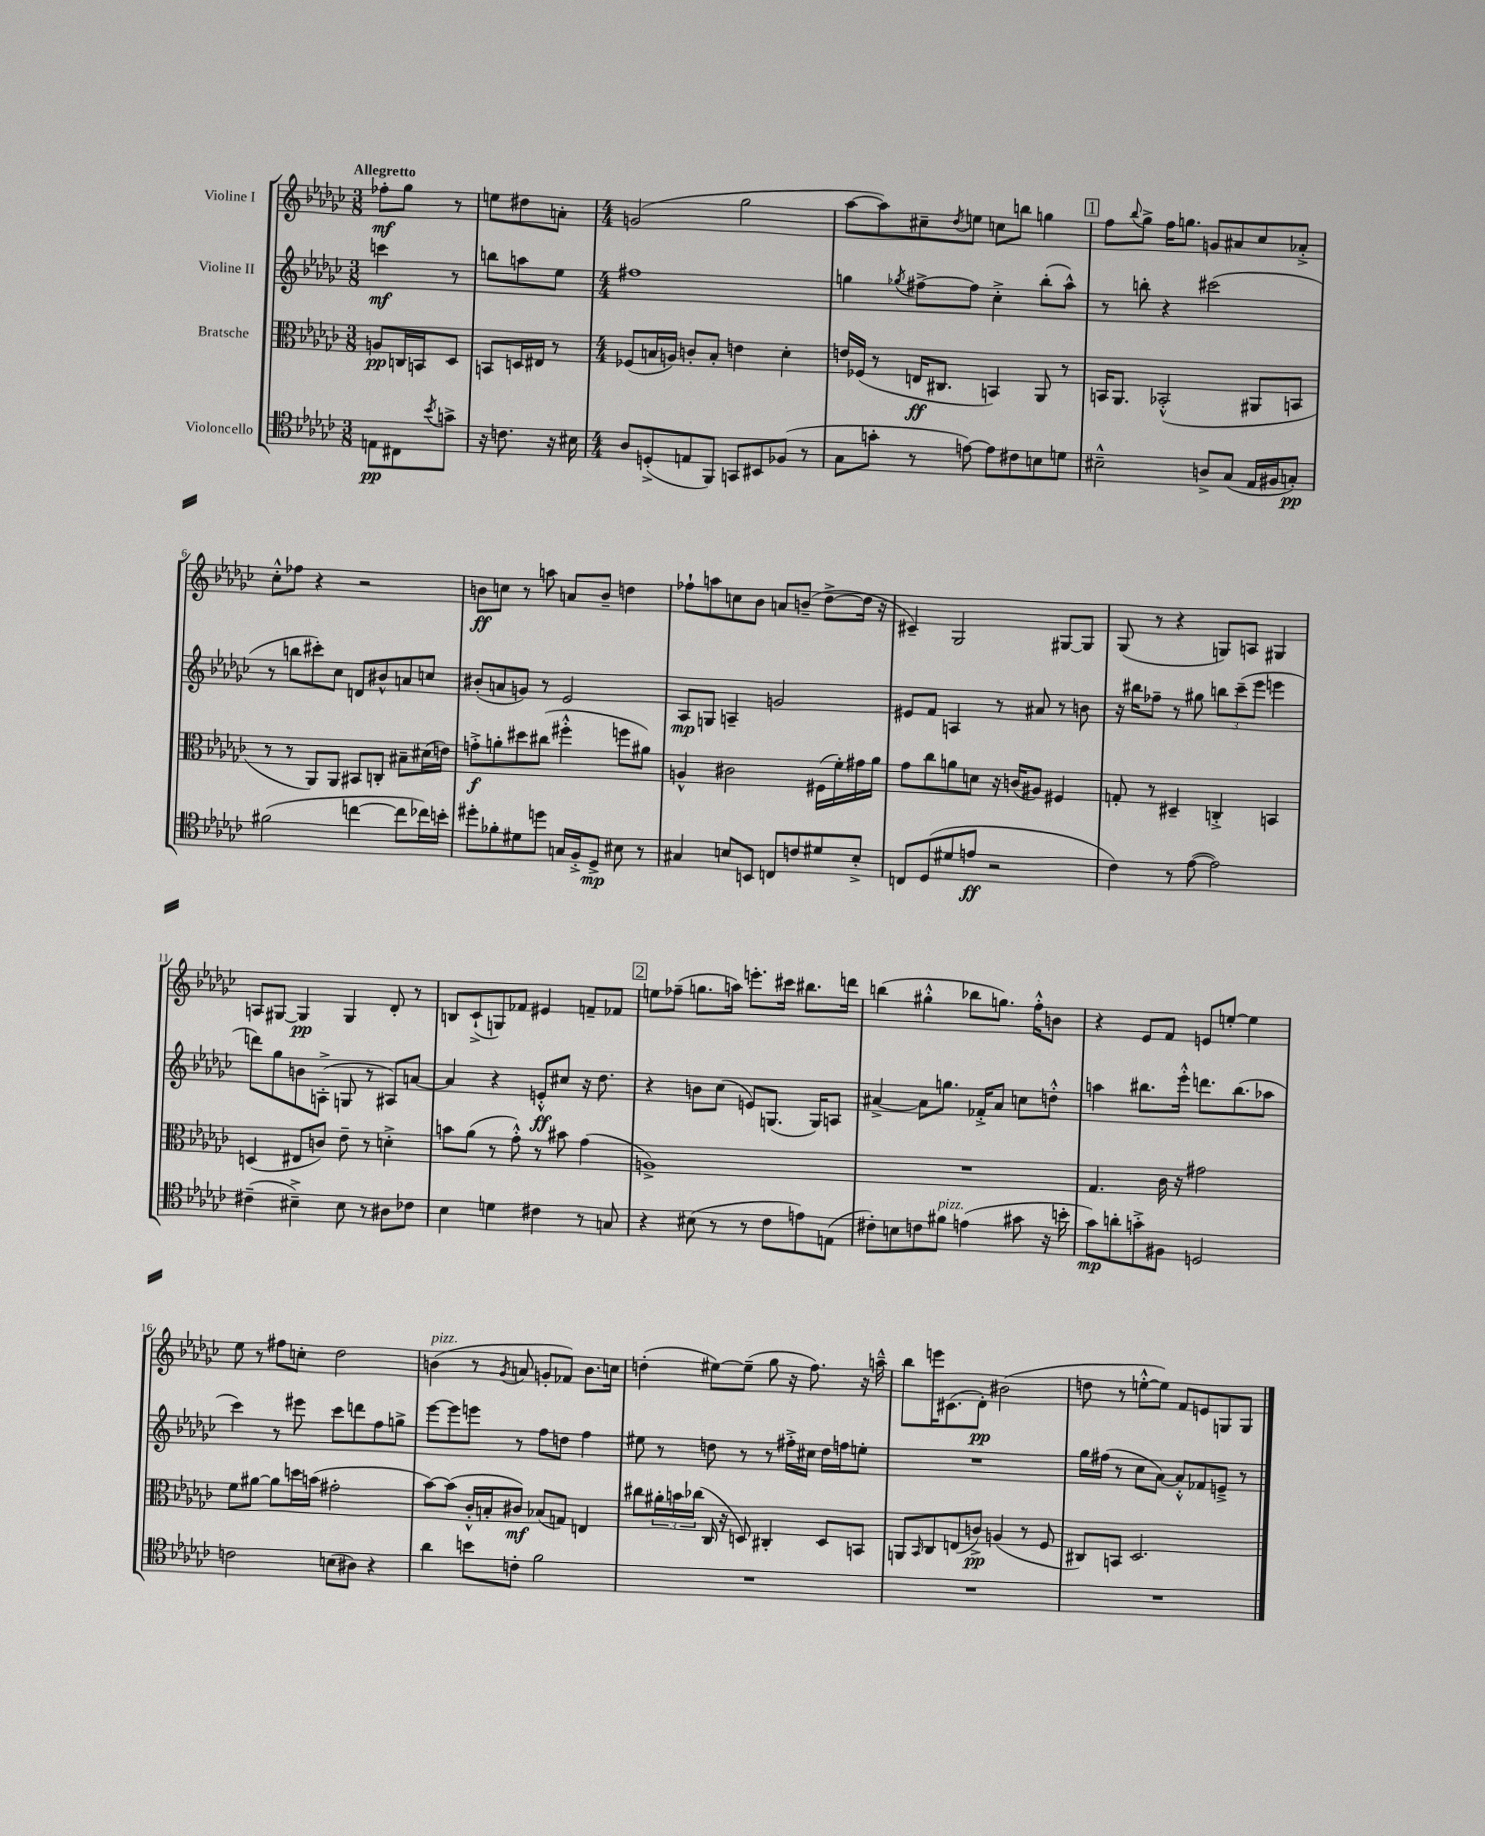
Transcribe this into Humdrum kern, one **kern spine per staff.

**kern	**kern	**kern	**kern
*staff4	*staff3	*staff2	*staff1
*clefC4	*clefC3	*clefG2	*clefG2
*k[b-e-a-d-g-c-]	*k[b-e-a-d-g-c-]	*k[b-e-a-d-g-c-]	*k[b-e-a-d-g-c-]
*M3/8	*M3/8	*M3/8	*M3/8
8E\L	8A/L	4ccc\	8ff-'\L
8C#\	16C/L	.	8gg-\J
.	16BB/J	.	.
8qb-/	.	.	.
8g^\J	8D-/J	8r	8r
=	=	=	=
16r	8BB/L	8bb\L	8ee\L
8.c\	.	.	.
.	16D/L	8aa\	8dd#\
.	16E#/JJ	.	.
16r	8r	8ee-\J	8a'\J
16B#\	.	.	.
=	=	=	=
*M4/4	*M4/4	*M4/4	*M4/4
8A-/L	(8F-/L	1ff#	(2g/
(8D'^/	16B/L	.	.
.	16A/JJ)	.	.
8E/	8c'/L	.	.
8FF/J)	8B'/J	.	.
8GG/L	4e\	.	2gg-\
8BB#/	.	.	.
(8F-/J	4d-'\	.	.
8r	.	.	.
=	=	=	=
8G-\L	16e/LL	4gg\	[8aa-\L
.	(16F-/JJ	.	.
8g'\J	8r	.	8aa-\])
.	.	8qgg-/	.
8r	16E/LK	[8ff#^\L	8cc#~\
.	8.C#/J	.	.
.	.	.	8qdd-/
[8e\)	.	8ff#\]J	8ee\J
8e\]L	4BB/)	4cc-'^\	8cc\L
8c#\	.	.	8bb\J
8B\	8AA-/	(8bb-'\L	4gg\
8d\J	8r	8aa-^^\J)	.
=	=	=	=
2B#~^^\	16BB/LK	8r	8ff\L
.	8.AA-/J	.	.
.	.	.	8qqbb-/
.	.	8bb'\	8gg-^\J
.	(2BB-'^^/	4r	16ff\LK
.	.	.	8.gg\J
8A^/L	.	(2ccc#\	8g/L
(8G-/J	.	.	8a#/
16E-/LL	8AA#/L	.	8cc-/
16F#/J	.	.	.
8G'/J)	8BB/J	.	8a-'^/J
=	=	=	=
(2f#\	8r	8r	8cc-'^^\L
.	8r	8bb\L	8ff-\J
.	8AA-/L)	8ccc#'\)	4r
.	8AA-/J	8cc-\J	.
[4cc\	8BB#/L	8d/L	2r
.	8C'/J	8b#^^/	.
8cc\]L	8B#~\L	8a/	.
16cc-\L)	(16d#\L	8cc/J	.
16b'\JJ	16e\JJ)	.	.
=	=	=	=
8dd#'\L	8g'^\L	(8b#'/L	8b\L
8f-'\	8a'\	8a/	8cc\J
8d#\	8dd#\	8g/J)	8r
8dd\J	(8cc#\J	8r	8aa\
16G/LL	4ff#'^^\	2e-/	8a/L
16F'^/J	.	.	.
8D-^/J	.	.	8b~/J
8B#\	8ff\L	.	4dd\
8r	8a#\J)	.	.
=	=	=	=
4G#/	4A^^/	8A-/L	8ff-`\L
.	.	8G/J	8aa\
8B/L	2c#\	4A~/	8cc\
8BB/J	.	.	8b-\J
8C/L	.	2g/	8a/L
8c/	.	.	(8b~/J
8d#/	(16F#\LL	.	[8dd-^\L
.	16f'\)	.	.
8B'^/J	16g#\	.	16dd-\]Jk
.	16a-\JJ	.	16r
=	=	=	=
8C/L	8g-\L	8e#/L	4c#~/)
(8D-/	8cc-\	8f/J	.
8d#/	8a\	4A/	2G-/
8e/J	8d\J	.	.
2r	16r	8r	.
.	(16c/LK	.	.
.	8A#/J)	8a#/	.
.	4F#/	8r	[8G#/L
.	.	8b\	8G#/]J
=	=	=	=
4c-\)	8G'/	16r	(8G-/
.	.	16bb#\LK	.
.	8r	8ff-~\J	8r
8r	4D#~/	8r	4r
([8e-\	.	8gg#\	.
2e-\])	4C'^/	12bb\L	8G/L)
.	.	(12ccc-~\	.
.	.	.	8A/J
.	.	12eee-\J	.
.	4BB/	4eee\	4G#/
=	=	=	=
(4c#~\	(4D/	8ddd\L)	8A/L
.	.	8gg-\	[8G#/J
4B#~^\)	8E#/L	8b\	4G#/]
.	8c/J)	(8A'^\J	.
8B#\	8e-~\	8G/	4G#/
8r	8r	8r	.
8A#\L	4d'^\	8A#/L)	8d-'/
8c-\J	.	[8a/J	8r
=	=	=	=
4B-\	8b\L	4a/]	8B/L
.	(8a-\J	.	(8c-`^/
4d\	8r	4r	8G/)
.	8g-'^^\)	.	8f-/J
4c#\	8r	8e'^^/L	4e#/
.	8b#\	8cc#/J	.
8r	(4g-\	16r	8f~/L
.	.	8.dd-\	.
8G/	.	.	8f-/J
=	=	=	=
4r	1A^)	4r	8ee\L
.	.	.	(8ff-~\J
(8B#\	.	8b\L	8.gg\L
8r	.	(8cc-\J	.
.	.	.	16aa\Jk)
8r	.	8e/L)	8.eee'\L
8c-\L	.	(8.G/J	.
.	.	.	16ccc#\Jk
8e\)	.	.	8.bb#\L
.	.	16G/LK)	.
(8E\J	.	8A/J	.
.	.	.	16ddd\Jk
=	=	=	=
8c#'\L)	1r	[4a#^/	(4bb\
8B\	.	.	.
8c\	.	8a#\]L	4gg#'^^\
8f#\J	.	8.gg\J	.
(4e\	.	.	8bb-\L
.	.	16f-'^/LK	.
.	.	8a#/J	8.gg\J)
8g#\	.	8cc\L	.
.	.	.	16ff'^^\LK
16r	.	8dd'^^\J	8b\J
16b'\	.	.	.
=	=	=	=
8g-\L)	4.G-/	4aa\	4r
8a'\	.	.	.
8g'^\	.	8.bb#\L	8e-/L
8F#\J	16c-\	.	8f/J
.	16r	16eee-'^^\Jk	.
2D/	2g#\	8.ddd\L	8e/L
.	.	.	[8ee'/J
.	.	(8.bb#\	.
.	.	.	4ee\]
.	.	8aa-\J	.
=	=	=	=
2c\	8f\L	4ccc-\)	8ee-\
.	[8a#\J	.	8r
.	8a#\]L	8r	8ff#\L
.	16dd\L	8eee#\	8cc'\J
.	(16b\JJ	.	.
(8B\L	2g#'\	8ccc-\L	2dd-\
8A#\J)	.	8ddd\	.
4r	.	8ff\	.
.	.	8gg^\J	.
=	=	=	=
4a-\	[8b-\L)	[8eee-\L	(4b\
.	(8b-\]J	8eee-\]	.
8b\L	16c-'^^/LL	8eee\J	8r
.	16B'/J	.	.
.	.	.	8qg-/
8c'\J	8c#/J)	8r	8a/
2f\	(8B-/L	8ff\L	8g'/L
.	8G/J)	8dd\J	8f-/J)
.	4E/	4ff\	8.b\L
.	.	.	16cc\Jk
=	=	=	=
1r	8cc#\L	8ee#\	(4dd'\
.	24a#'\L	8r	.
.	24b\	.	.
.	(24cc-\JJ	.	.
.	16C-/	8dd\	[8ee#\L)
.	16r	.	.
.	8D/)	8r	(8ee#~\]J
.	4C#'/	8r	8gg-\
.	.	16ff#'^\LL	16r
.	.	16cc#\JJ	8.ff\)
.	8D/L	16dd\LL	.
.	.	16ff\J	.
.	8BB/J	8ee'\J	16r
.	.	.	16aa~^^\
=	=	=	=
1r	8AA/L	1r	8bb-\L
.	16qqBB-/	.	.
.	8C-/	.	16eee\K
.	.	.	(8.c#\
.	(8E/	.	.
.	8c^/J)	.	8d-'\J)
.	(4A/	.	(2b#\
.	8r	.	.
.	8F/	.	.
=	=	=	=
1r	8C#/L)	16gg-\LL	8dd\
.	.	(16ff#\JJ	.
.	8BB/J	8r	8r
.	2.D-/	8cc-\L	[8ee'^^\L
.	.	[8a-\J)	8ee\]J)
.	.	8a-'^^/]L	8f/L
.	.	8f-/	8e/
.	.	8e~^/J	8G/
.	.	8r	8G/J
==	==	==	==
*-	*-	*-	*-
